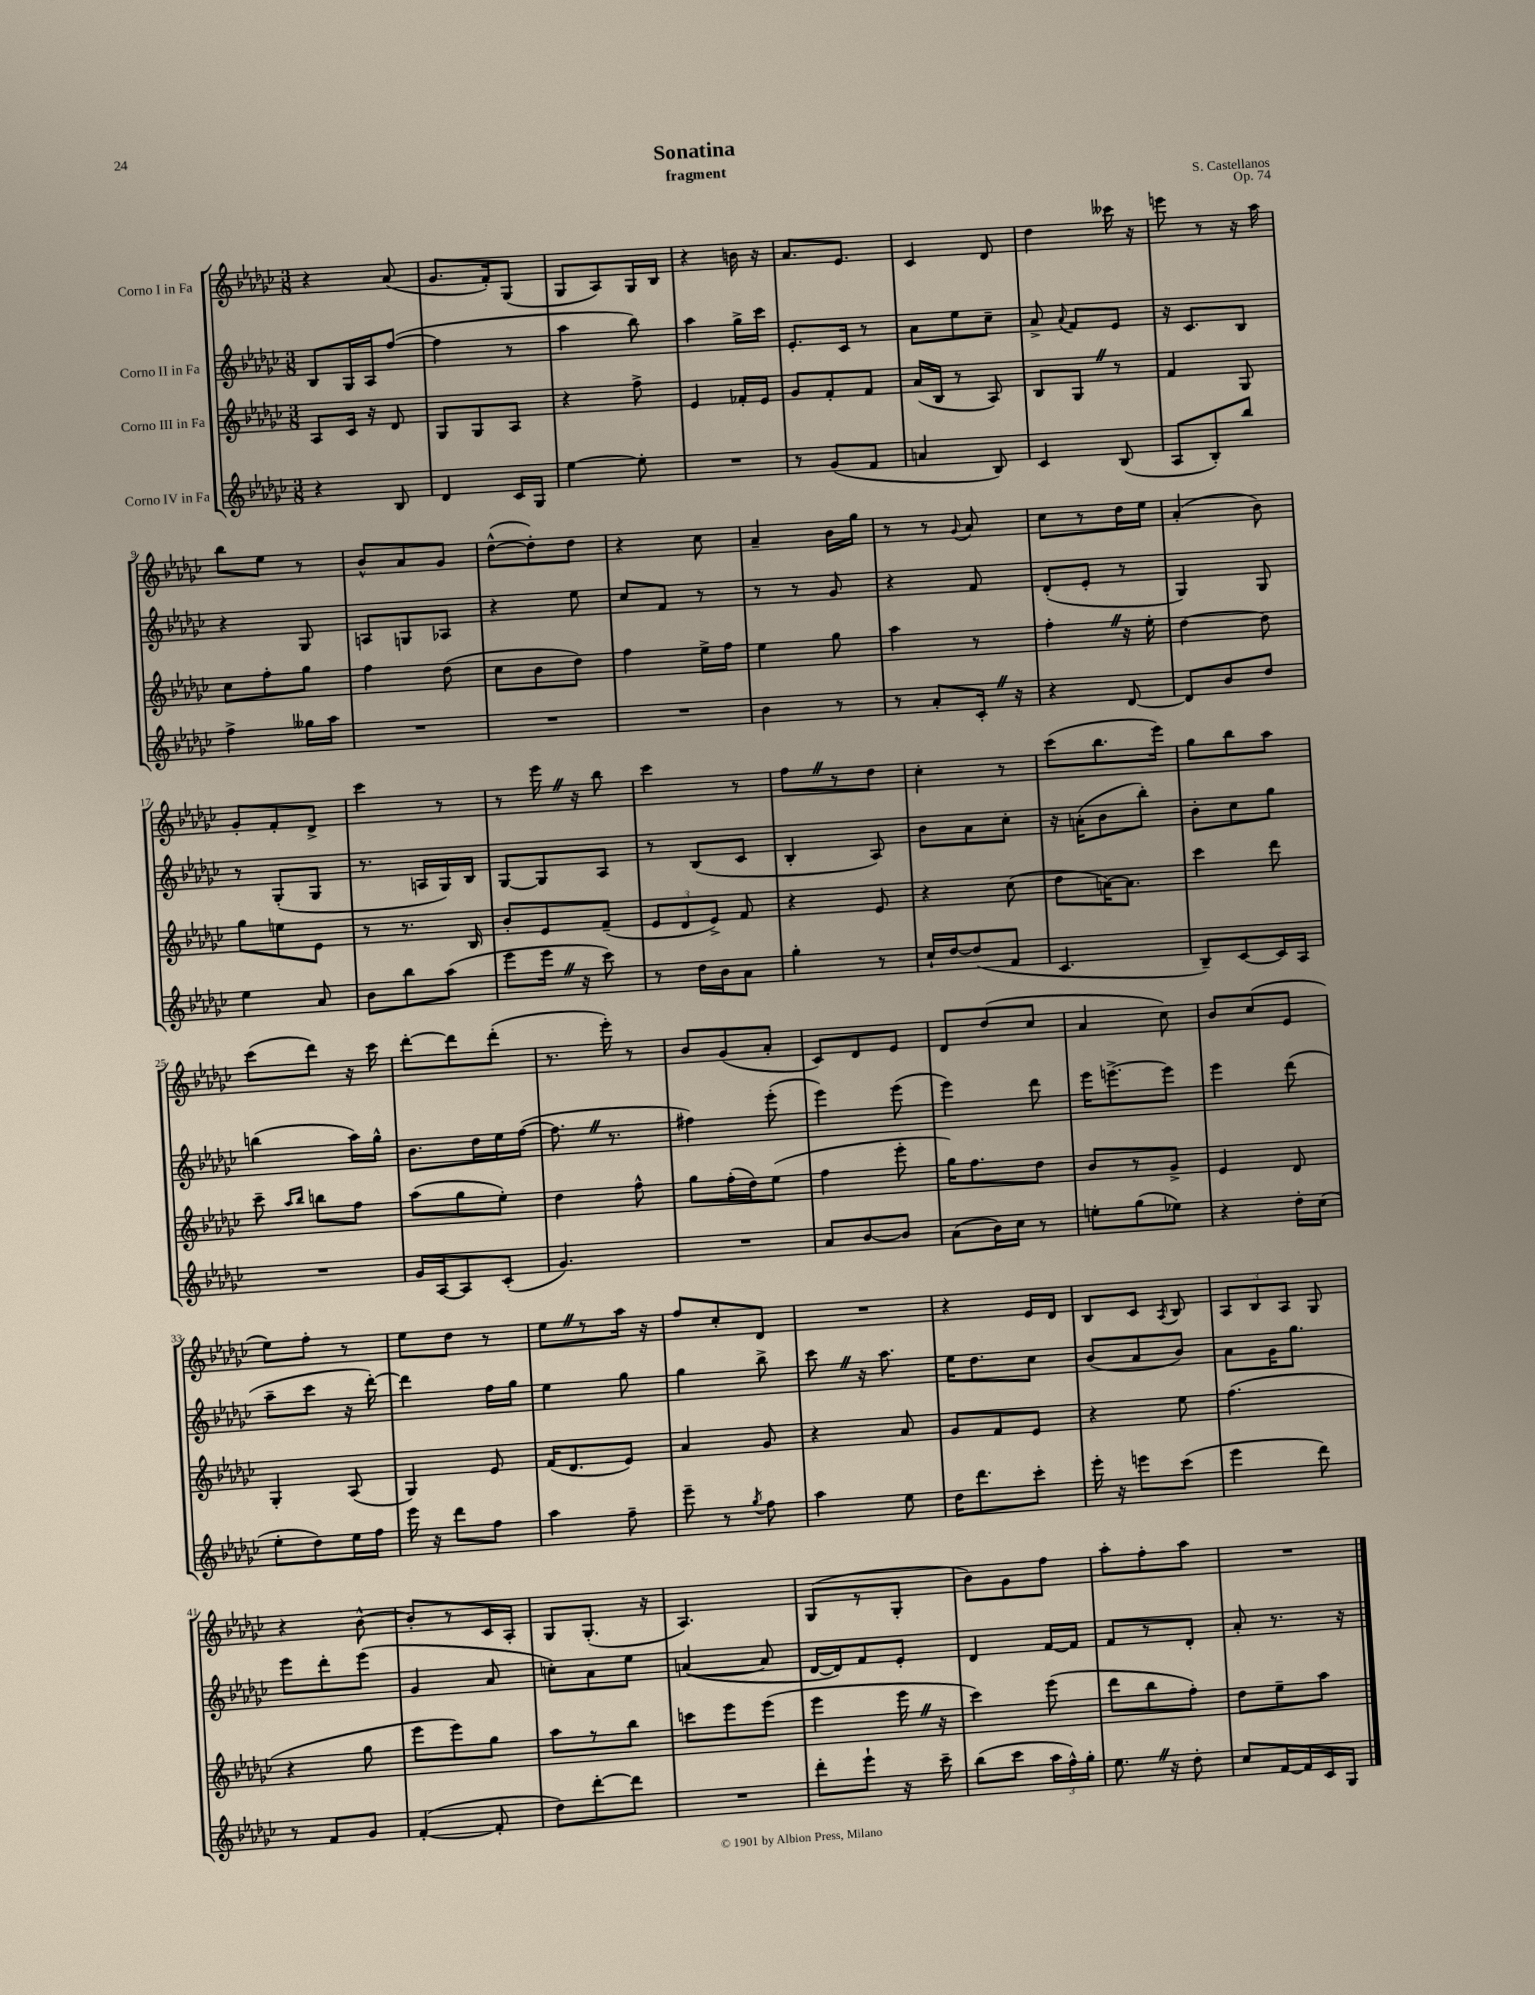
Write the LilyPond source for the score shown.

\header { title = "Sonatina" composer = "S. Castellanos" subtitle = "fragment" opus = "Op. 74" }
<<
\new StaffGroup <<
\new Staff = "s0" \with { instrumentName = "Corno I in Fa" } {
    \clef treble \key ges \major \numericTimeSignature \time 3/8
    \autoBeamOff r4 aes'8( |
    ges'8.[ f'16-.) ges8]( |
    ges8[ aes8) ges16 bes16] |
    r4 b'16 r16 |
    aes'8.[ ees'8.] |
    ces'4 des'8 |
    des''4 ceses'''16 r16 |
    e'''8 r8 r16 aes''16 |
    bes''8[ ees''8] r8 |
    bes'8[-^ aes'8 ges'8] |
    des''8[~-^( des''8-.) des''8] |
    r4 ces''8 |
    aes'4-- bes'16[ ges''16] |
    r8 r8 \appoggiatura { ges'8 } aes'8 |
    ces''8[ r8 des''16 ees''16] |
    aes'4-.( bes'8) |
    ges'8[-. f'8-. des'8]-> |
    ces'''4 r8 |
    r8 ees'''16 \once \override BreathingSign.text = \markup { \musicglyph "scripts.caesura.straight" } \breathe r16 bes''8 |
    ces'''4 r8 |
    f''8[ \once \override BreathingSign.text = \markup { \musicglyph "scripts.caesura.straight" } \breathe r8 des''8] |
    ces''4-. r8 |
    ces'''8[( bes''8. ees'''16]) |
    ges''8[ bes''8 aes''8] |
    ces'''8[( des'''8]) r16 ces'''16 |
    des'''8[~-. des'''8 des'''8]-.( |
    r8. ees'''16-.) r8 |
    bes'8[ ges'8( aes'8]-. |
    ces'8[) des'8 ees'8] |
    des'8[ des''8( ces''8] |
    aes'4 ces''8) |
    bes'8[ ces''8( ees'8] |
    ees''8[) f''8]-. r8 |
    ees''8[ des''8] r8 |
    ees''8[ \once \override BreathingSign.text = \markup { \musicglyph "scripts.caesura.straight" } \breathe r8 aes''16] r16 |
    f''8[ ces''8-. des'8] |
    R4. |
    r4 ees'16[ des'16] |
    bes8[ ces'8] \acciaccatura { aes8 } bes8 |
    \tuplet 3/2 { aes8[ bes8 aes8] } ges8 |
    r4 bes'8~-^ |
    bes'8[-. r8 ces'16 aes16]-. |
    ges8[ ges8.]-.( r16 |
    aes4.) |
    ges8[( r8 ges8]-. |
    bes'8[) ges'8 f''8] |
    aes''8[-. f''8-. aes''8] |
    R4. \bar "|." |
}
\new Staff = "s1" \with { instrumentName = "Corno II in Fa" } {
    \clef treble \key ges \major \numericTimeSignature \time 3/8
    \autoBeamOff bes8[ ges16 aes16 f''8]~( |
    f''4 r8 |
    aes''4 bes''8) |
    aes''4 ges''16[-> ces'''16] |
    ees'8.[-. ces'16] r8 |
    aes'8[ ees''8 ces''8]-- |
    aes'8-> \appoggiatura { aes'8 } f'8[ ees'8] |
    r16 ces'8.[ bes8] |
    r4 ges8 |
    a8[ g8 aes8] |
    r4 ees''8 |
    ces''8[ f'8] r8 |
    r8 r8 ges'8 |
    r4 f'8 |
    des'8[-.( ees'8]-. r8 |
    ges4) ges8 |
    r8 ges8[-.( ges8] |
    r8. a16[ ges16) bes16] |
    ges8[~ ges8 aes8] |
    r8 bes8[( ces'8] |
    bes4-. aes8) |
    bes'8[ aes'8 ces''8]-. |
    r16 a'16[-.( bes'8 bes''8]-.) |
    bes'8[-. ces''8 ges''8] |
    b''4( aes''16[) ges''16]-^ |
    bes'8.[ des''16 ees''16 f''16]~( |
    f''8. \once \override BreathingSign.text = \markup { \musicglyph "scripts.caesura.straight" } \breathe r8. |
    fis''4) ees'''8-.( |
    ees'''4) ees'''8( |
    ees'''4) des'''8 |
    ees'''16[ e'''8.~-> e'''8] |
    ees'''4 des'''8( |
    aes''8[-- ces'''8] r16 des'''16~-.) |
    des'''4 f''16[ ges''16] |
    ees''4 ges''8 |
    ges''4 bes''8-> |
    ces'''8 \once \override BreathingSign.text = \markup { \musicglyph "scripts.caesura.straight" } \breathe r16 aes''8. |
    ees''16[ des''8. ces''8] |
    bes'8[( aes'8 bes'8]) |
    aes'8[ ges'16 ges''8.] |
    ees'''8[ des'''8-. ees'''8]( |
    ges'4 aes'8 |
    c''8[-.) aes'8 ees''8] |
    a'4~( a'8 |
    des'16[~ des'16) f'8 ees'8]-. |
    des'4 f'16[~ f'16] |
    f'8[ r8 des'8]-. |
    aes'8-. r8. r16 \bar "|." |
}
\new Staff = "s2" \with { instrumentName = "Corno III in Fa" } {
    \clef treble \key ges \major \numericTimeSignature \time 3/8
    \autoBeamOff aes8[ ces'16] r16 des'8 |
    ges8[ ges8 aes8] |
    r4 f''8-> |
    ees'4 fes'16[-. ees'16] |
    ges'8[ f'8-. f'8] |
    aes'16[( bes16] r8 aes8) |
    bes8[ ges8] \once \override BreathingSign.text = \markup { \musicglyph "scripts.caesura.straight" } \breathe r8 |
    f'4 ges8 |
    ces''8[ f''8-. ges''8] |
    f''4 des''8( |
    ces''8[ bes'8 des''8]) |
    f''4 ees''16[-> f''16] |
    ees''4 ges''8 |
    aes''4 r8 |
    f''4-. \once \override BreathingSign.text = \markup { \musicglyph "scripts.caesura.straight" } \breathe r16 ees''16-. |
    des''4~ des''8 |
    ges''8[ e''8 ees'8] |
    r8 r8. bes16 |
    bes'8[-. ees'8 f'8]--( |
    \tuplet 3/2 { ees'8[ des'8 ees'8]->) } f'8 |
    r4 ees'8 |
    r4 ces''8( |
    des''8[ a'16~) a'8.] |
    ces'''4 des'''8 |
    ces'''8-- \grace { aes''16[ bes''16] } b''8[ f''8] |
    aes''8[( ges''8 ees''8]-.) |
    des''4 f''8-^ |
    ges''8[ f''16-.( des''16) ees''8]( |
    f''4 ees'''8-. |
    ges''16[) f''8. des''8] |
    bes'8[ r8 ges'8]-> |
    ees'4 des'8 |
    ges4-. aes8( |
    ges4) ees'8 |
    f'16[( des'8. ees'8]) |
    aes'4 ges'8 |
    r4 aes'8 |
    ges'8[ f'8 ees'8] |
    r4 ees''8 |
    f''4.( |
    r4 ges''8 |
    ees'''8[ ees'''8) ges''8] |
    aes''8[ r8 bes''8] |
    c'''8[ ees'''8 ees'''8]( |
    ees'''4 ees'''16 \once \override BreathingSign.text = \markup { \musicglyph "scripts.caesura.straight" } \breathe r16 |
    ces'''4) ees'''8( |
    des'''8[ bes''8 f''8]-.) |
    des''8[ ees''8-- aes''8] \bar "|." |
}
\new Staff = "s3" \with { instrumentName = "Corno IV in Fa" } {
    \clef treble \key ges \major \numericTimeSignature \time 3/8
    \autoBeamOff r4 bes8 |
    des'4 ces'16[ ges16] |
    ees''4~ ees''8-. |
    R4. |
    r8 ges'8[( f'8] |
    a'4 bes8) |
    ces'4 bes8( |
    aes8[ bes8-.) bes''8] |
    f''4-> geses''16[ aes''16] |
    R4. |
    R4. |
    R4. |
    bes'4 r8 |
    r8 aes'8[-. ces'16]-. \once \override BreathingSign.text = \markup { \musicglyph "scripts.caesura.straight" } \breathe r16 |
    r4 des'8~ |
    des'8[ bes'8 des''8] |
    ees''4 aes'8 |
    bes'8[ bes''8 aes''8]( |
    ees'''8[ ees'''16] \once \override BreathingSign.text = \markup { \musicglyph "scripts.caesura.straight" } \breathe r16 ces'''8) |
    r8 des''16[ bes'16 aes'8] |
    ges''4-. r8 |
    ces''16[-! des''16~ des''8( f'8] |
    ces'4. |
    bes8[--) ces'8~ ces'16 aes16] |
    R4. |
    ges'16[ aes16~ aes8 ces'8]-.( |
    ges'4.) |
    R4. |
    aes'8[ bes'8~ bes'8] |
    aes'8[( bes'16) ces''16] r8 |
    e''8[-. ges''8( ees''8]) |
    r4 des''16[-. ces''16]( |
    ees''8[-. des''8) ees''16 f''16] |
    ees'''16 r16 des'''8[ f''8] |
    aes''4 f''8-- |
    ees'''8-- r8 \acciaccatura { ges''8 } f''8 |
    aes''4 ees''8 |
    des''16[ des'''8. ces'''8]-. |
    ees'''16-. r16 e'''8[ ces'''8]( |
    ees'''4 des'''8) |
    r8 f'8[ ges'8] |
    f'4~-.( f'8-. |
    des''8[) des'''8~-. des'''8] |
    R4. |
    des'''8[-. ees'''8]-! r16 ces'''16-- |
    bes''8[( ces'''8] \tuplet 3/2 { aes''16[ f''16-^) ges''16]-. } |
    ees''8. \once \override BreathingSign.text = \markup { \musicglyph "scripts.caesura.straight" } \breathe r16 des''8-. |
    ces''8[ f'16~ f'16 ces'16 ges16] \bar "|." |
}
>>
>>
